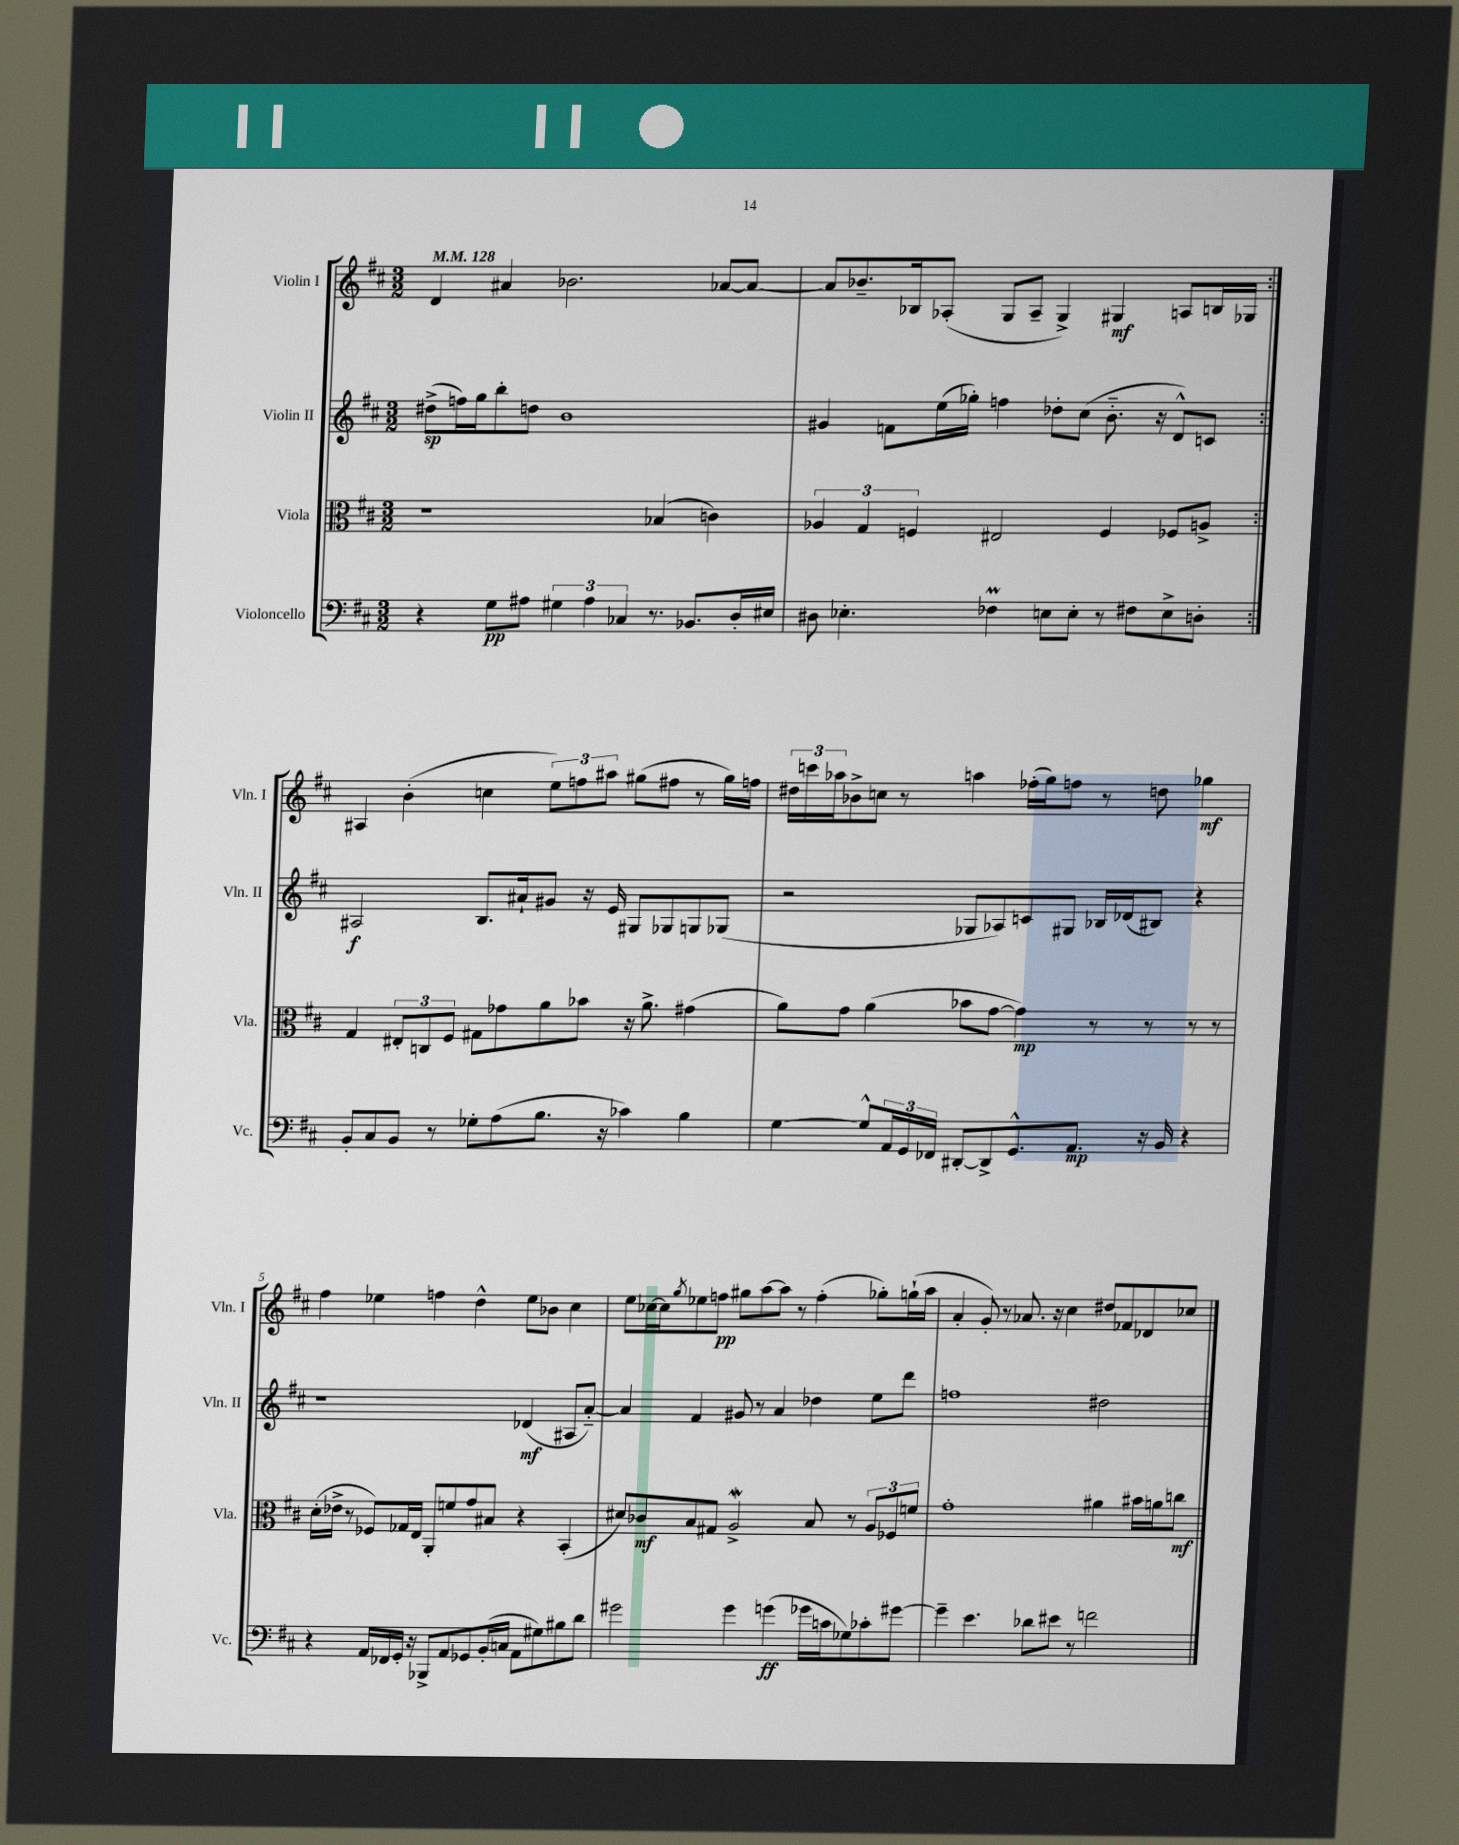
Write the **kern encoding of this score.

**kern	**kern	**kern	**kern
*staff4	*staff3	*staff2	*staff1
*clefF4	*clefC3	*clefG2	*clefG2
*k[f#c#]	*k[f#c#]	*k[f#c#]	*k[f#c#]
*M3/2	*M3/2	*M3/2	*M3/2
*MM128	*MM128	*MM128	*MM128
4r	1r	(8dd#^	4d
.	.	16ff)	.
.	.	16gg	.
8G	.	8bb'	4a#
8A#	.	8dd	.
6G#	.	1b	2.b-
6A#	.	.	.
6C-	.	.	.
8.r	(4B-	.	.
8.BB-	.	.	.
.	4c)	.	[8a-
16D'	.	.	8a-_
16E#	.	.	.
=	=	=	=
8D#	6A-	4g#	8a-]
4.E-'	.	.	8.b-~
.	6G	.	.
.	.	8f	.
.	.	.	16B-
.	6F	.	.
.	.	(16ee	(8A-'
.	.	16gg-')	.
4F-	2E#	4ff	8G
.	.	.	8A-~
8E	.	8dd-'	4G^)
8E'	.	(8cc#	.
8r	4F	8.b'~	4G#
8F#	.	.	.
.	.	16r	.
8E^	8F-	8d^^)	8A
8D'	8A^	8c	16B
.	.	.	16G-
=:|!	=:|!	=:|!	=:|!
8BB'	4G	2A#	4A#
8C#	.	.	.
8BB	12E#'	.	(4b'
.	12C	.	.
8r	.	.	.
.	12F#	.	.
8G-'	8G#	8.B	4cc
(8A	8g-	.	.
.	.	16a#`	.
8.B	8a	8g#	12ee)
.	.	.	12ff
.	8b-	16r	.
.	.	.	12aa#
16r	.	16e	.
4c-)	16r	8G#	(8gg#
.	8.a^	.	.
.	.	8G-	8ff#
4B	(4g#	8G	8r
.	.	(8G-	16gg#)
.	.	.	16ff
=	=	=	=
[4G	8a)	2r	24dd#
.	.	.	24ccc
.	.	.	24aa-
.	8g	.	8b-^
8G^^]	(4a	.	8cc
24AA	.	.	8r
24GG	.	.	.
24FF-	.	.	.
[8DD#'	8b-	8G-	4aa
8DD#^]	[8g	8A-)	.
8.GG^^	4g])	8c	(16ff-'
.	.	.	16gg)
.	.	8G#	8ff
8.AA	.	.	.
.	8r	16B-	8r
.	.	(16d-	.
16r	8r	8B#)	8dd
16BB	.	.	.
4r	8r	4r	4gg-
.	8r	.	.
=	=	=	=
4r	(16d'	1r	4ff#
.	16e-^	.	.
.	8r	.	.
16AA	8F-)	.	4ee-
16FF-	.	.	.
16GG'	16G-	.	.
16r	16E	.	.
8BBB-^	8AA'	.	4ff
8AA	8f	.	.
8GG-	8g	.	4dd^^
(16BB'	8B#	.	.
16C	.	.	.
8AA	4r	(4d-	8ee-
8G#)	.	.	8b-
8B#	(4BB'	8A#	4cc#
8d	.	[8a'~)	.
=	=	=	=
2g#	8d#)	4a]	8ee
.	8c-	.	[16cc-
.	.	.	16cc-]
.	.	.	8qgg
.	8B	4f#	8ee-
.	8G#	.	8ff
4g#	2A^	8g#	8gg#
.	.	8r	[8aa
(4g	.	4a	8aa]
.	.	.	8r
16g-	8B	4dd-	(4ff'
16c	.	.	.
8G-)	8r	.	.
8c-'	12A	8ee	8gg-')
.	12F-	.	.
[8g#	.	8ddd	(16gg`
.	12f	.	.
.	.	.	16aa
=	=	=	=
4g#~]	1g'	1ff	4a'
4.e	.	.	8g')
.	.	.	8r
.	.	.	8.a-
8d-	.	.	.
.	.	.	16r
8e#	.	.	4cc#
8r	.	.	.
2f	4a#	2dd#	8dd#
.	.	.	8f-
.	16b#	.	8d-
.	16a	.	.
.	8cc	.	8cc-
==	==	==	==
*-	*-	*-	*-
